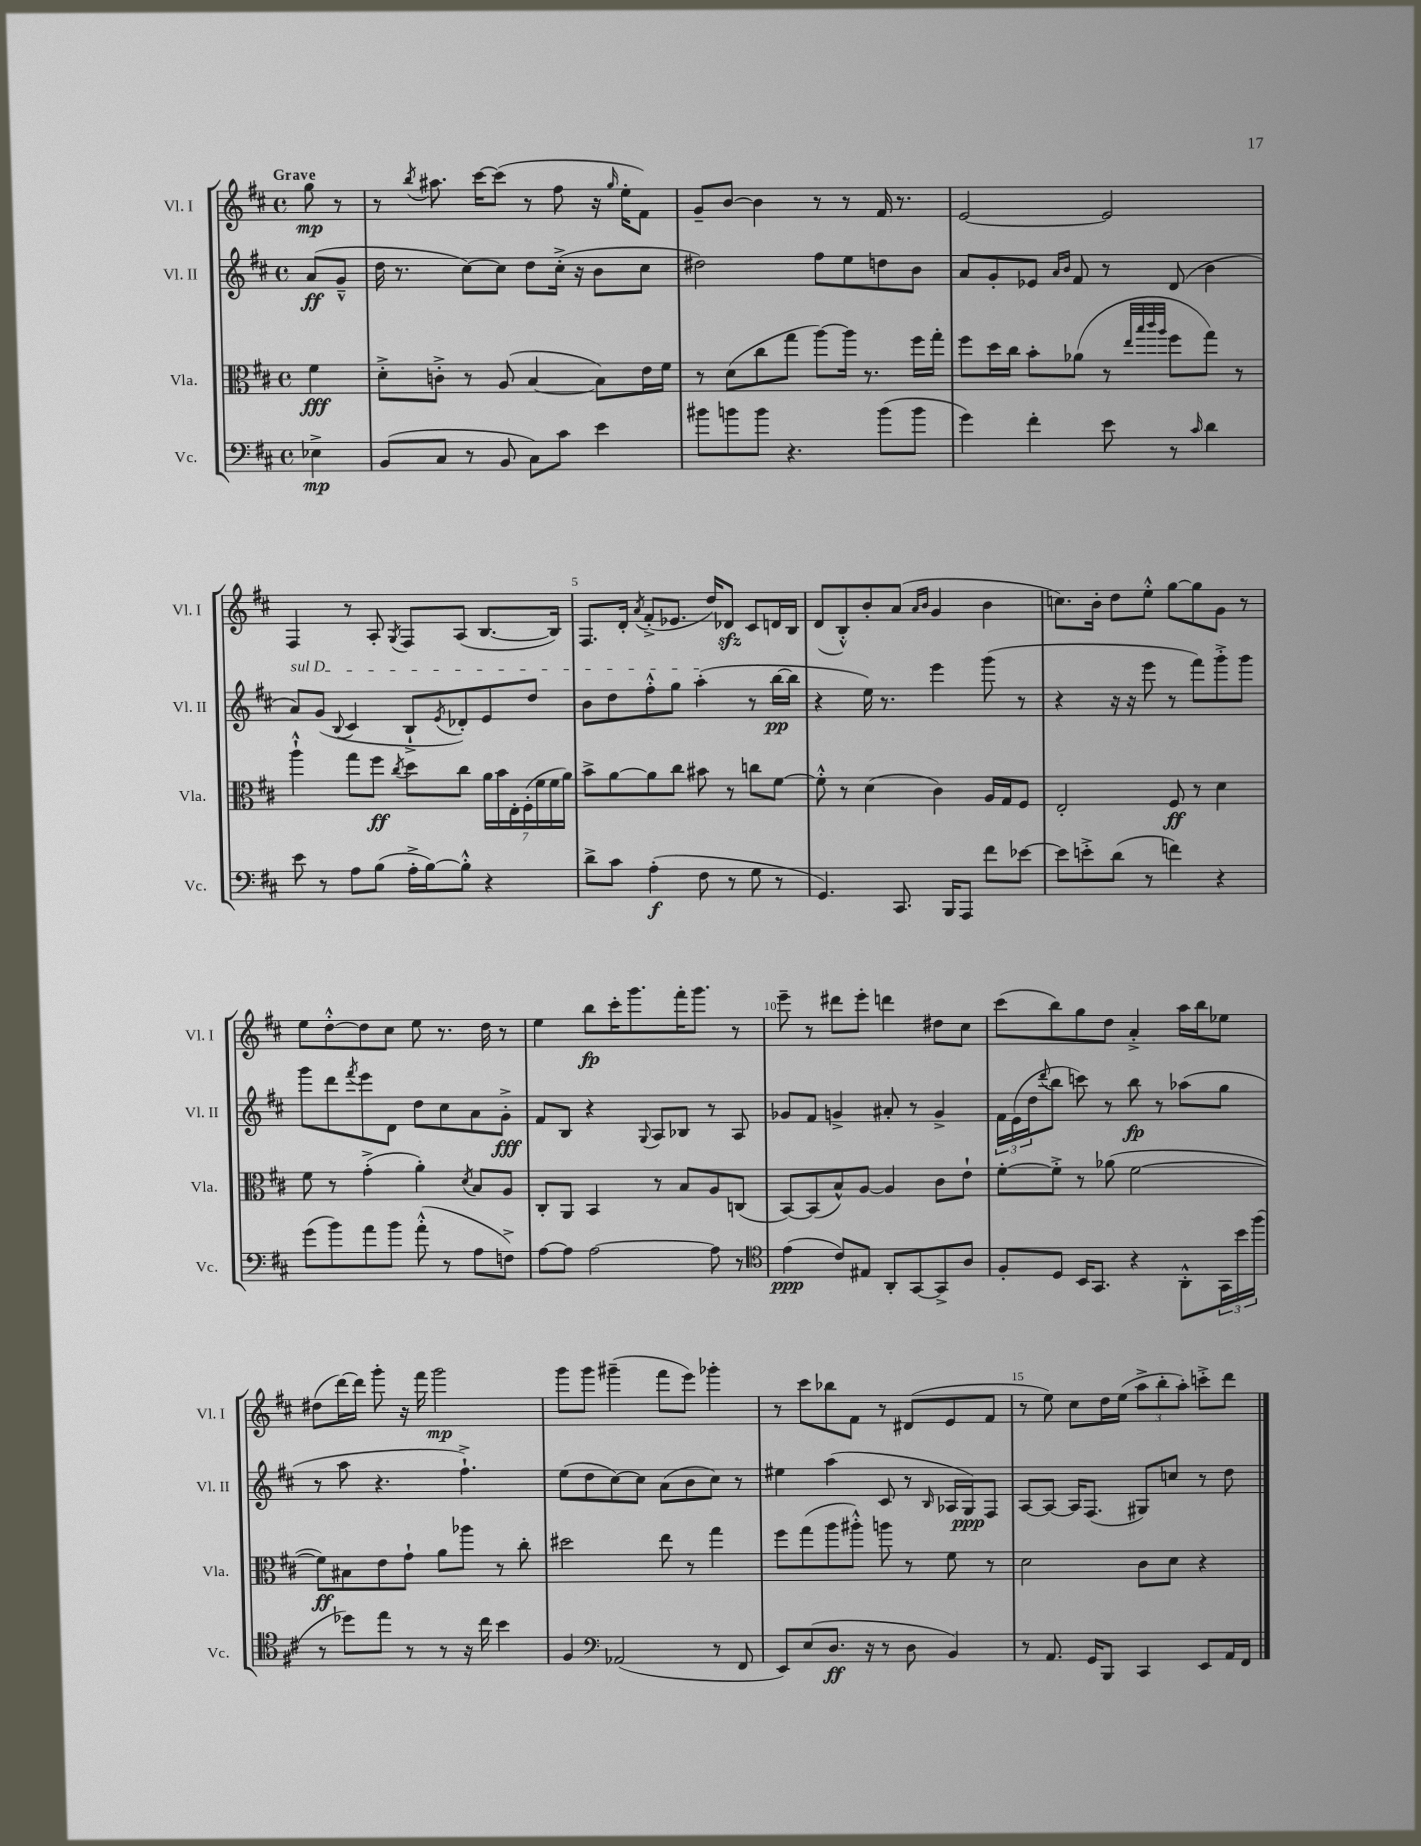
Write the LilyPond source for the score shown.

<<
\new StaffGroup <<
\new Staff = "s0" \with { instrumentName = "Vl. I" shortInstrumentName = "Vl. I" } {
    \clef treble \key d \major \defaultTimeSignature \time 4/4 \partial 4 \tempo "Grave"
    g''8\mp r8 |
    r8 \acciaccatura { b''8 } ais''8. cis'''16~ cis'''8( r8 fis''8 r16 \grace { g''16 } e''16-. fis'8) |
    g'8-- b'8~ b'4 r8 r8 fis'16 r8. |
    e'2~ e'2 |
    fis4 r8 a8-. \acciaccatura { g8 } fis8 a8( b8.~ b16) |
    fis8. d'16-. \acciaccatura { a'8 } fis'8-.->( ees'8. d''16) des'8\sfz cis'8 d'16 b16 |
    d'8( b8-.-^) b'8-. a'8( \grace { a'16 b'16 } g'4 b'4 |
    c''8.) b'16-. d''8 e''8-.-^ g''8~ g''8 g'8 r8 |
    e''8 d''8~-.-^ d''8 cis''8 e''8 r8. d''16 r8 |
    e''4 b''8\fp cis'''16-. g'''8. fis'''16-. g'''8. r8 |
    e'''8-- r8 dis'''8 e'''8-. d'''4 dis''8 cis''8 |
    cis'''8( b''8) g''8 d''8 a'4-.-> a''16 b''16 ees''8 |
    dis''8( d'''16~) d'''16 g'''8-. r16 fis'''16 g'''2\mp |
    g'''8 g'''8 gis'''4--( fis'''8 e'''8) ges'''4-. |
    r8 cis'''8 bes''8 fis'8 r8 dis'8( e'8 fis'8 |
    r8 e''8) cis''8 d''16 e''16( \tuplet 3/2 { a''8-> b''8-. a''8-.) } c'''8-.-> d'''8 \bar "|." |
}
\new Staff = "s1" \with { instrumentName = "Vl. II" shortInstrumentName = "Vl. II" } {
    \clef treble \key d \major \defaultTimeSignature \time 4/4 \partial 4
    a'8\ff( g'8---^ |
    d''16 r8. cis''8~) cis''8 d''8 cis''16-.->( r16 b'8 cis''8 |
    dis''2) fis''8 e''8 d''8 b'8 |
    a'8 g'8-. ees'8 \grace { a'16 b'16 } fis'8 r8 d'8( b'4 |
    \once \override TextSpanner.bound-details.left.text = \markup { \italic "sul D" } a'8\startTextSpan) g'8( \appoggiatura { b8 } cis'4 b8-!-> \acciaccatura { e'8 } des'8-.) e'8 d''8 |
    b'8 d''8 fis''8-.-^ g''8 a''4-.\stopTextSpan( r8 b''16~\pp b''16 |
    r4 e''16) r8. e'''4 g'''8( r8 |
    r4 r16 r16 e'''8 r8 fis'''8) g'''8-.-> g'''8 |
    g'''8 d'''8 \acciaccatura { fis'''8 } e'''8 d'8 d''8 cis''8 a'8 g'8-.->\fff |
    fis'8 b8 r4 \appoggiatura { g8 } a8 bes8 r8 a8 |
    ges'8 fis'8 g'4-> ais'8-. r8 g'4-> |
    \tuplet 3/2 { fis'16 e'16( d''16 } \appoggiatura { d'''8 } b''8 c'''8) r8 b''8\fp r8 aes''8( g''8 |
    r8 a''8 r4. fis''4.-!->) |
    e''8( d''8 cis''8~) cis''8 a'8( b'8 cis''8) r8 |
    eis''4 a''4( cis'8 r8 \grace { b16 } aes16 g16\ppp) fis8 |
    a8~ a8~ a16 fis8.( gis8) c''8 r8 d''8 \bar "|." |
}
\new Staff = "s2" \with { instrumentName = "Vla." shortInstrumentName = "Vla." } {
    \clef alto \key d \major \defaultTimeSignature \time 4/4 \partial 4
    fis'4\fff |
    d'8-.-> c'8-.-> r8 a8( b4~ b8) e'16 fis'16 |
    r8 d'8( cis''8 g''8 a''8~) a''16 r8. fis''16 g''16-. |
    fis''8 d''16 cis''16 b'8-. aes'8( r8 \grace { e''32 b''32 cis'''32 a''32 } fis''8 g''8) r8 |
    a''4-!-^ g''8 fis''8\ff \acciaccatura { cis''8 } d''8 cis''8 \tuplet 7/4 { a'16 b'16 e16-. fis16-.( fis'16 fis'16 a'16) } |
    b'8-> a'8~ a'8 cis''8 bis'8 r8 c''8 fis'8~ |
    fis'8-.-^ r8 d'4( cis'4) a16 g16 fis8 |
    e2-. fis8\ff r8 d'4 |
    fis'8 r8 g'4-.->( a'4-.) \acciaccatura { d'8 } b8 a8 |
    cis8-. a,8 b,4 r8 b8 a8 c8( |
    b,8~) b,8( b8-^) a8~ a4 cis'8 e'8-! |
    fis'8~-. fis'8-.-> r8 aes'8( fis'2~ |
    fis'8\ff) bis8 e'8 g'8-! a'8 aes''8 r8 cis''8-. |
    dis''2 e''8 r8 g''4 |
    fis''8 g''8( a''8 ais''8-.-^) a''8 r8 fis'8 r8 |
    d'2 cis'8 d'8 r4 \bar "|." |
}
\new Staff = "s3" \with { instrumentName = "Vc." shortInstrumentName = "Vc." } {
    \clef bass \key d \major \defaultTimeSignature \time 4/4 \partial 4
    ees4->\mp |
    b,8( cis8 r8 b,8 cis8) cis'8 e'4 |
    bis'8 b'8 b'8 r4. b'8( b'8 |
    g'4) fis'4-. e'8 r8 \grace { cis'16 } d'4 |
    e'8 r8 a8 b8( a16-.-> b16~) b8-.-^ r4 |
    d'8-> cis'8 a4-.\f( fis8 r8 g8 r8 |
    g,4.) cis,8. b,,16 a,,8 fis'8 ees'8~ |
    ees'8 e'8-.-> d'8( r8 f'4) r4 |
    g'8( b'8) a'8 b'8 a'8-.-^( r8 a8 f8->) |
    a8~ a8 a2~ a8 r8 |
    \clef tenor e'4\ppp( cis'8) eis8 a,8-. g,8~ g,8-> a8 |
    fis8-. d8 b,16 g,8. r4 a,8-.-^ \tuplet 3/2 { g,16 b'16 fis''16( } |
    r8 des''8) e''8 r8 r8 r16 cis''16 b'4 |
    fis4 \clef bass aes,2( r8 fis,8 |
    e,8) e8( d8.\ff r16 r8 d8 b,4) |
    r8 a,8. g,16 b,,8 cis,4 e,8 a,16 fis,16 \bar "|." |
}
>>
>>
\layout { \context { \Score \override BarNumber.break-visibility = ##(#f #t #t) barNumberVisibility = #(every-nth-bar-number-visible 5) } }
